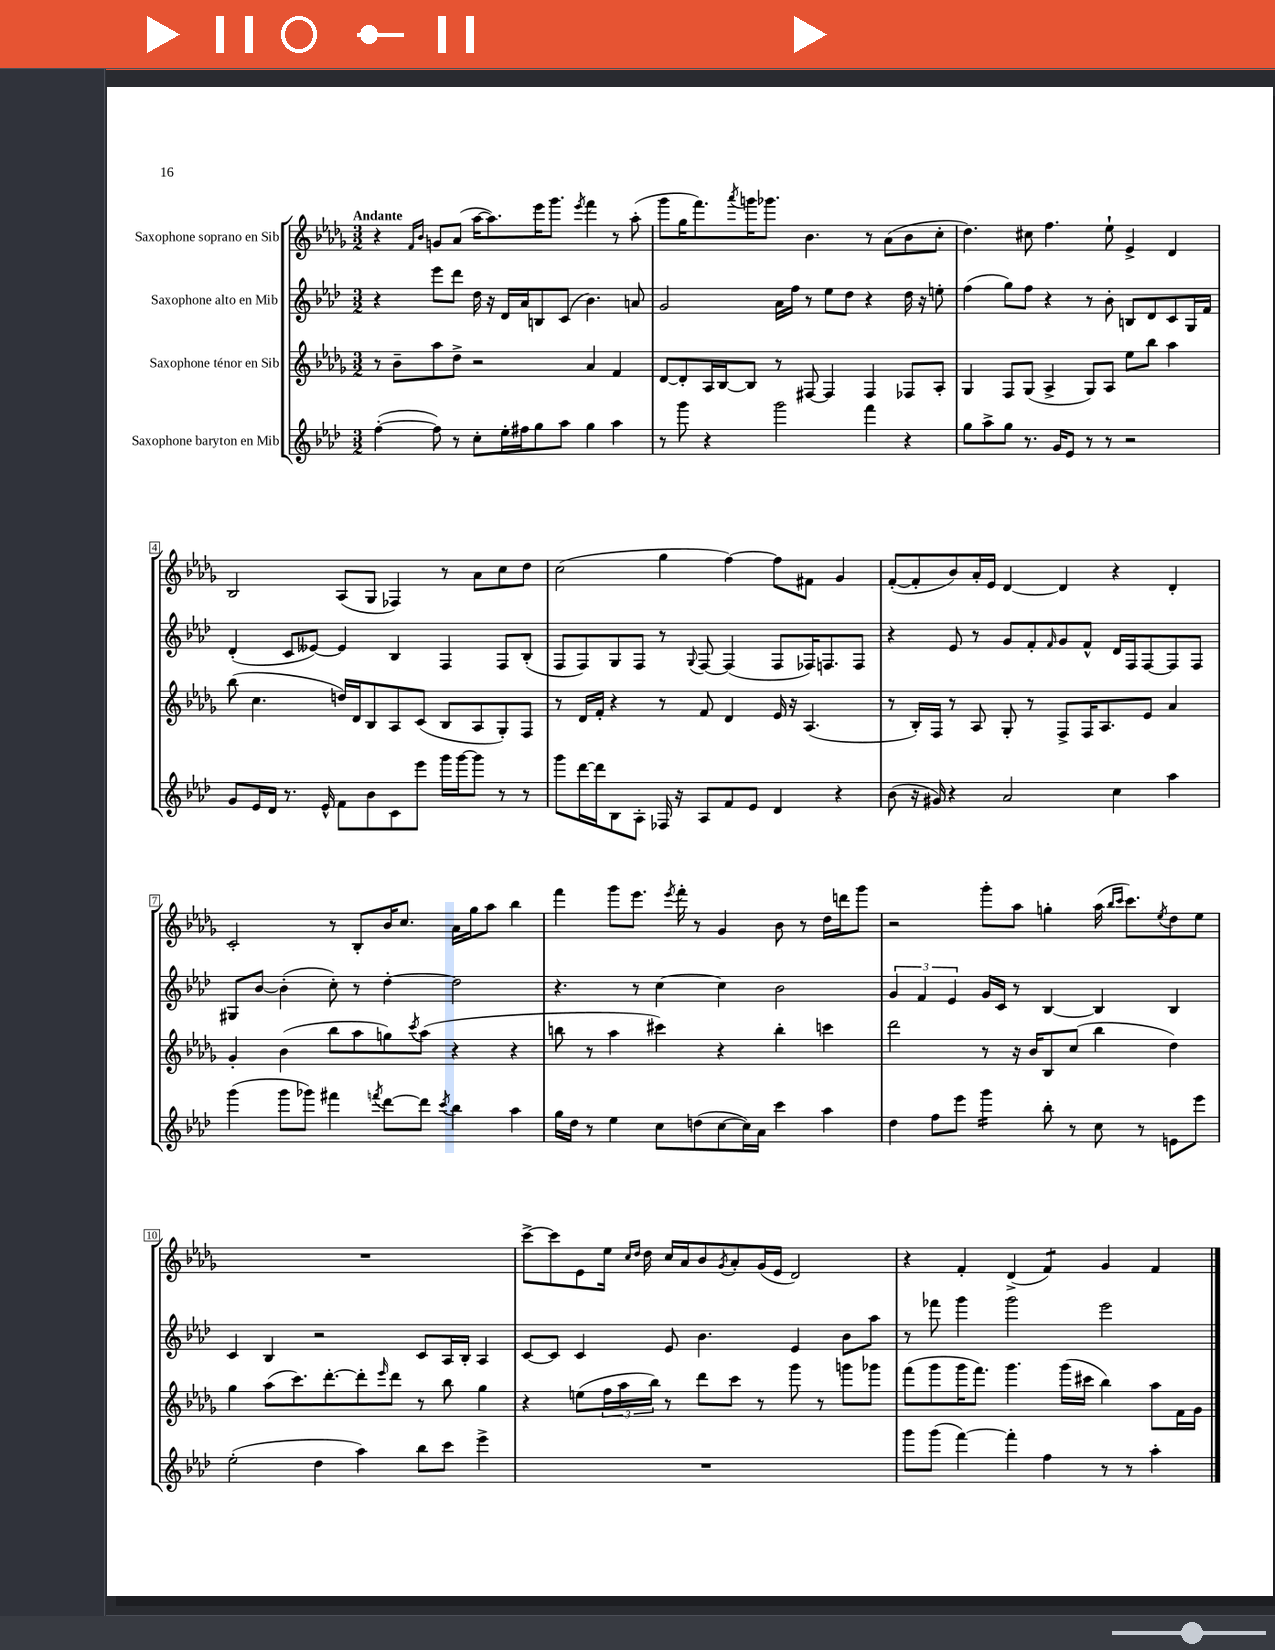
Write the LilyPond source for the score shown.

<<
\new StaffGroup <<
\new Staff = "s0" \with { instrumentName = "Saxophone soprano en Sib" } {
    \clef treble \key des \major \numericTimeSignature \time 3/2 \tempo "Andante"
    r4 \grace { f'16 bes'16 } g'8 aes'8( aes''16~ aes''8.) ees'''16 ges'''8. \acciaccatura { ees'''8 } f'''4 r8 aes''8-.( |
    ges'''8 ges''16 f'''8.) \acciaccatura { aes'''8 } g'''16 ges'''8. bes'4. r8 aes'8( bes'8 c''8-. |
    des''4.) cis''8 f''4. ees''8-! ees'4-> des'4 |
    bes2 aes8( ges8 fes4) r8 aes'8 c''8 des''8 |
    c''2( ges''4 f''4~) f''8 fis'8 ges'4 |
    f'8~-.( f'8-. bes'8) aes'16-. ees'16 des'4~ des'4 r4 des'4-. |
    c'2-. r8 bes8-. bes'16 c''8. aes'16 ges''16 aes''8 bes''4 |
    f'''4 ges'''8 ees'''8. \acciaccatura { ees'''8 } f'''16-. r8 ges'4 bes'8 r8 des''16 d'''16 ges'''8 |
    r2 ges'''8-. aes''8 g''4-. aes''16( \grace { bes''16 c'''16 } c'''8.) \acciaccatura { ees''8 } des''8 ees''8 |
    R1. |
    c'''8~-> c'''8 ees'8 ees''16 \grace { c''16 des''16 } des''16 c''16 aes'16 bes'8 \acciaccatura { ges'8 } aes'8-. ges'16( ees'16 des'2) |
    r4 f'4-. des'4->( f'4:8) ges'4 f'4 \bar "|." |
}
\new Staff = "s1" \with { instrumentName = "Saxophone alto en Mib" } {
    \clef treble \key aes \major \numericTimeSignature \time 3/2
    r4 ees'''8 des'''8 des''16 r16 des'16 aes'16 b8 c'8( bes'4.) a'8 |
    g'2 aes'16 f''16 r8 ees''8 des''8 r4 des''16 r16 e''8-. |
    f''4( g''8) f''8 r4 r8 bes'8-. b8 des'8 c'8 g16 f'16 |
    des'4-.( c'8 eeses'8~) eeses'4 bes4 f4 f8 bes8-.( |
    f8 f8) g8 f8 r8 \appoggiatura { g8 } f8~ f4( f8 fes16) f8. f8 |
    r4 ees'8 r8 g'8 f'8-. \grace { f'16 } g'8 f'8-^ des'16 f16 f8~ f8 f8 |
    gis8 bes'8~ bes'4-.( c''8-.) r8 des''4~-. des''2 |
    r4. r8 c''4~ c''4 bes'2 |
    \tuplet 3/2 { g'4 f'4 ees'4 } g'16 c'16 r8 bes4~ bes4 bes4 |
    c'4 bes4 r2 c'8 aes16 bes16-. aes4 |
    c'8~ c'8 c'4 ees'8 bes'4. ees'4 bes'8 aes''8 |
    r8 fes'''8 g'''4 g'''2 ees'''2 \bar "|." |
}
\new Staff = "s2" \with { instrumentName = "Saxophone ténor en Sib" } {
    \clef treble \key des \major \numericTimeSignature \time 3/2
    r8 bes'8-- aes''8 des''8-> r2 aes'4 f'4 |
    des'8~ des'8-. aes16 bes16~ bes8 r8 fis8~ fis4 fis4 fes8 aes8-. |
    ges4 f8 ges8( aes4-> ges8) aes8 ees''8 bes''8 aes''4 |
    bes''8( c''4. d''16) des'16 bes8 aes8 c'8( bes8 aes8 ges8-.) f8 |
    r8 des'16 f'16-. r4 r8 f'8 des'4 ees'16 r16 aes4.( |
    r8 bes16-.) f16 r8 aes8 ges8-. r8 f8-> f16 aes8. ees'8 aes'4 |
    ges'4-. bes'4( bes''8 aes''8 g''8) \acciaccatura { c'''8 } aes''8( r4 r4 |
    b''8 r8 aes''4 cis'''4) r4 b''4-. c'''4 |
    des'''2 r8 r16 bes'16 bes8 c''8( bes''4 des''4) |
    ges''4 aes''8( c'''8.) des'''8.~-. des'''8-. \grace { ees'''16 } des'''8 r8 bes''8 ges''4 |
    r4 e''8( \tuplet 3/2 { f''16 aes''16 bes''16) } r8 des'''8 c'''8 r8 ges'''8 r8 g'''8 ges'''8 |
    f'''8( ges'''8 ges'''16 f'''8.) ges'''4. ges'''16( cis'''16 bes''4) aes''8 f'16 ges'16 \bar "|." |
}
\new Staff = "s3" \with { instrumentName = "Saxophone baryton en Mib" } {
    \clef treble \key aes \major \numericTimeSignature \time 3/2
    f''4~-.( f''8) r8 c''8-. ees''16-. fis''16 g''8 aes''8 g''4 aes''4 |
    r8 g'''8 r4 g'''2 f'''4 r4 |
    g''8 aes''8-> g''8 r8. g'16 ees'8 r8 r8 r2 |
    g'8 ees'16 des'16 r8. ees'16-^ f'8 bes'8 c'8 ees'''8 g'''16 g'''16~ g'''8 r8 r8 |
    g'''8 des'''16~ des'''16 bes8 aes8-. fes16 r16 aes8 f'8 ees'8 des'4 r4 |
    bes'8( r16 gis'16) r4 aes'2 c''4 aes''4 |
    g'''4( g'''8 ges'''8) fis'''4 \acciaccatura { f'''8 } des'''8~ des'''8 \acciaccatura { c'''8 } bes''4 aes''4 |
    g''16 des''16 r8 ees''4 c''8 d''8( c''8~ c''16) aes'16 c'''4 aes''4 |
    des''4 f''8 ees'''8 g'''4:16 bes''8-. r8 c''8 r8 e'8 ees'''8 |
    ees''2-.( des''4 aes''4) bes''8 c'''8 ees'''4-> |
    R1. |
    g'''8 g'''8( f'''4~) f'''4-. f''4 r8 r8 aes''4-. \bar "|." |
}
>>
>>
\layout { \context { \Score \override BarNumber.stencil = #(make-stencil-boxer 0.1 0.3 ly:text-interface::print) } }
